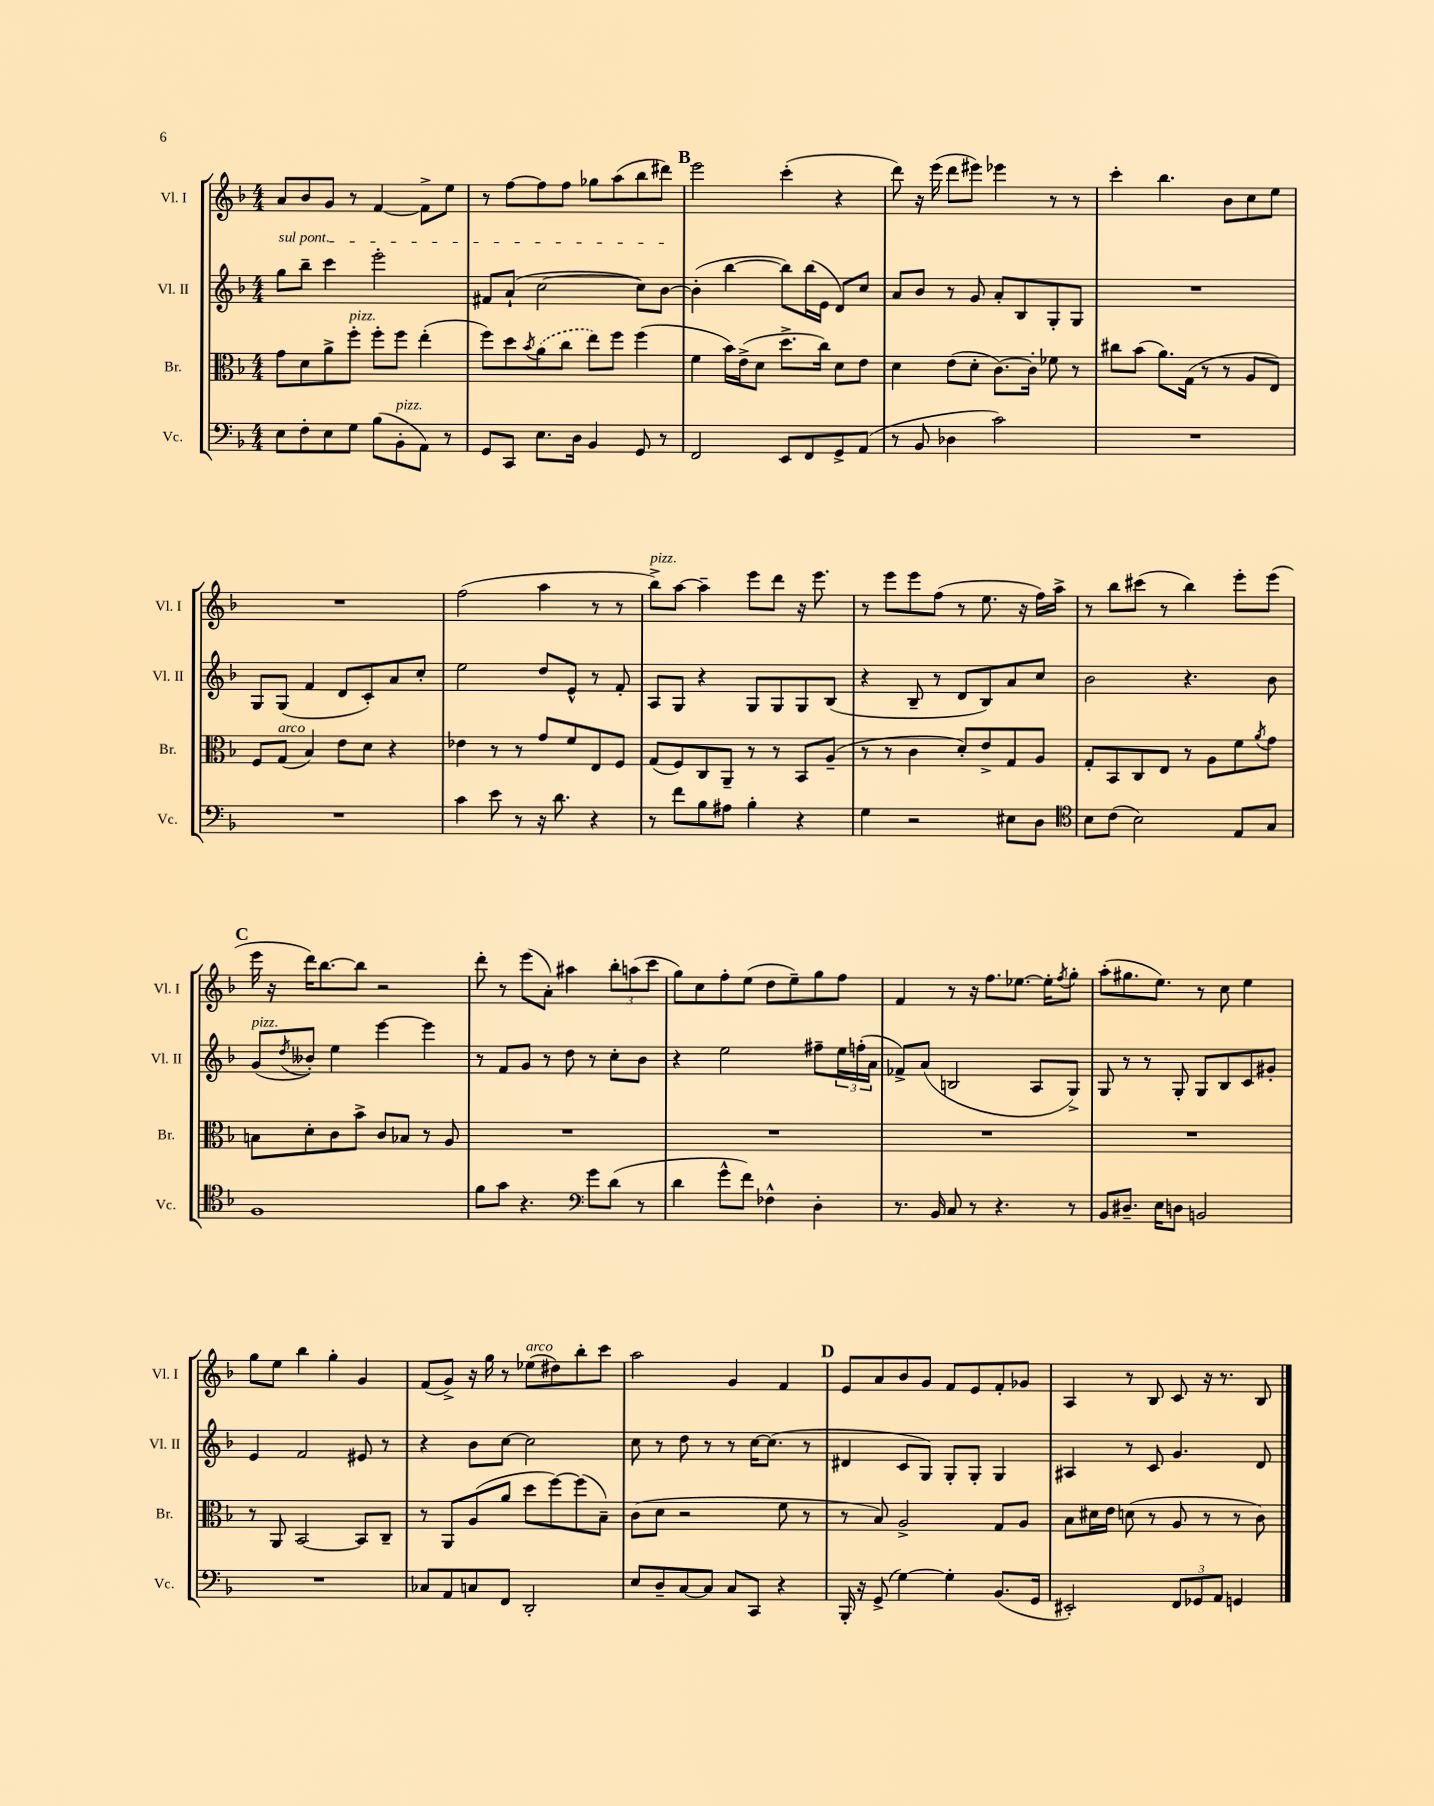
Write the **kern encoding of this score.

**kern	**kern	**kern	**kern
*staff4	*staff3	*staff2	*staff1
*clefF4	*clefC3	*clefG2	*clefG2
*k[b-]	*k[b-]	*k[b-]	*k[b-]
*M4/4	*M4/4	*M4/4	*M4/4
8E	8g	8gg	8a
8F'	8d	8bb-~	8b-
8E	8a^	4ccc	8g
8G	8ff'	.	8r
(8B-	8ff'	2eee'	[4f
8BB-'	8ff	.	.
8AA)	(4ee'	.	8f^]
8r	.	.	8ee
=	=	=	=
8GG	8ff)	8f#	8r
8CC	8dd	(8a`	[8ff
.	8qb-	.	.
8.E	(8a	[2cc	8ff]
.	8cc	.	8ff
16D	.	.	.
4BB-	8ee)	.	8gg-
.	8ff	.	(8aa
8GG	(4ff	8cc])	8bb-
8r	.	[8b-	8ddd#)
=	=	=	=
2FF	4f	(4b-']	2eee
.	16b-)	[4bb-	.
.	(16e^	.	.
.	8d	.	.
8EE	8.dd^	8bb-])	(4ccc'
8FF	.	(16bb-	.
.	16cc)	16e	.
8GG^	8d	8d)	4r
(8AA	8e	8cc	.
=	=	=	=
8r	4d	8a	8ddd)
8BB-	.	8b-	16r
.	.	.	(16eee
4D-	(8e	8r	8ddd
.	8d'	8g	8eee#)
2c)	[8.c)	8a'	4eee-
.	.	8B-	.
.	16c']	.	.
.	8f-	8G'	8r
.	8r	8G	8r
=	=	=	=
1r	8cc#	1r	4ccc'
.	(8b-	.	.
.	8.a)	.	4.bb-
.	(16G	.	.
.	8r	.	.
.	8r	.	8b-
.	8A	.	8cc
.	8E)	.	8ee
=	=	=	=
1r	8F	8G	1r
.	(8G	(8G	.
.	4B-)	4f	.
.	8e	8d	.
.	8d	8c')	.
.	4r	8a	.
.	.	8cc'	.
=	=	=	=
4c	4e-	2ee	(2ff
8e	8r	.	.
8r	8r	.	.
16r	8g	8dd	4aa
8.d	.	.	.
.	8f	8e^^	.
4r	8E	8r	8r
.	8F	8f'	8r
=	=	=	=
8r	(8G	8A	8bb-^)
8f	8F)	8G	[8aa
8B-	8C	4r	4aa~]
8A#	8AA~	.	.
4B-'	8r	8G	8eee
.	8r	8G	8ddd
4r	8BB-	8G	16r
.	.	.	8.eee
.	(8A~	(8B-	.
=	=	=	=
4G	8r	4r	8r
.	8r	.	8eee
2r	4c	8B-~	8eee
.	.	8r	(8ff
.	8d')	8d	8r
.	8e^	8B-)	8.ee
8E#	8G	8a	.
.	.	.	16r
8D	8A	8cc	16ff)
.	.	.	16aa^
=	=	=	=
*clefC4	*	*	*
8B-	8G'	2b-	8r
(8c	8BB-	.	8bb-
2B-)	8C	.	(8ccc#
.	8E	.	8r
.	8r	4.r	4bb-)
.	8A	.	.
8E	8f	.	8eee'
.	8qa	.	.
8G	8g	8b-	(8eee
=	=	=	=
1F	8B	(8g	16eee
.	.	.	16r
.	.	8qdd	.
.	8d'	8b--')	16ddd)
.	.	.	[8.bb-
.	8c	4ee	.
.	8b-^	.	8bb-]
.	8c	[4eee	2r
.	8B-	.	.
.	8r	4eee]	.
.	8A	.	.
=	=	=	=
8f	1r	8r	8ddd'
8g	.	8f	8r
4.r	.	8g	(8eee
.	.	8r	8a')
.	.	8dd	4aa#
*clefF4	*	*	*
8g	.	8r	.
(8d	.	8cc'	12bb-'
.	.	.	(12aa
8r	.	8b-	.
.	.	.	12ccc
=	=	=	=
4d	1r	4r	8gg)
.	.	.	8cc
8g^^	.	2ee	8ff'
8f)	.	.	(8ee
4F-^^	.	.	8dd
.	.	.	8ee~)
4D'	.	8ff#~	8gg
.	.	24ee	8ff
.	.	(24ff'	.
.	.	24a	.
=	=	=	=
8.r	1r	8f-^)	4f
.	.	(8a	.
16BB-	.	.	.
8C	.	2B	8r
8r	.	.	16r
.	.	.	8.ff
4.r	.	.	.
.	.	.	[8.ee-
.	.	8A	.
.	.	.	16ee-']
.	.	.	8qff
8r	.	8G^)	8gg'
=	=	=	=
8BB-	1r	8G	(8aa'
8.D#~	.	8r	8.gg#
.	.	8r	.
16E	.	.	8.ee)
8D	.	8G'	.
2BB	.	8G	8r
.	.	8B-	8cc
.	.	8c	4ee
.	.	8g#'	.
=	=	=	=
1r	8r	4e	8gg
.	8AA	.	8ee
.	[2BB-	2f	4bb-
.	.	.	4gg'
.	8BB-]	8e#	4g
.	8C~	8r	.
=	=	=	=
8C-	8r	4r	(8f
8AA	8AA	.	8g^)
8C	(8A	8b-	16r
.	.	.	16gg
8FF	8a	[8cc	8r
2DD'	8dd	2cc]	(8ee-
.	[8ff)	.	8dd#)
.	(8ff]	.	8bb-'
.	8B-~)	.	8ccc
=	=	=	=
8E	(8c	8cc	2aa
8D~	8d	8r	.
[8C	2r	8dd	.
8C]	.	8r	.
8C	.	8r	4g
8CC	.	[16cc	.
.	.	(8.cc]	.
4r	8f	.	4f
.	8r	8r	.
=	=	=	=
16BBB-'	8r	4d#	8e
16r	.	.	.
(8GG^	8B-)	.	8a
[4G)	2A^	8c	8b-
.	.	8G)	8g
4G']	.	8G'	8f
.	.	8G'	8e
(8.BB-	8G	4G	8f'
.	8A	.	8g-
16GG	.	.	.
=	=	=	=
2EE#')	8B-	4A#	4A
.	16d#	.	.
.	16e	.	.
.	(8d	8r	8r
.	8r	8c	8B-
12FF	8A	4.g	8c
12GG-	.	.	.
.	8r	.	16r
12AA	.	.	.
.	.	.	8.r
4GG	8r	.	.
.	8c)	8d	8B-
==	==	==	==
*-	*-	*-	*-
